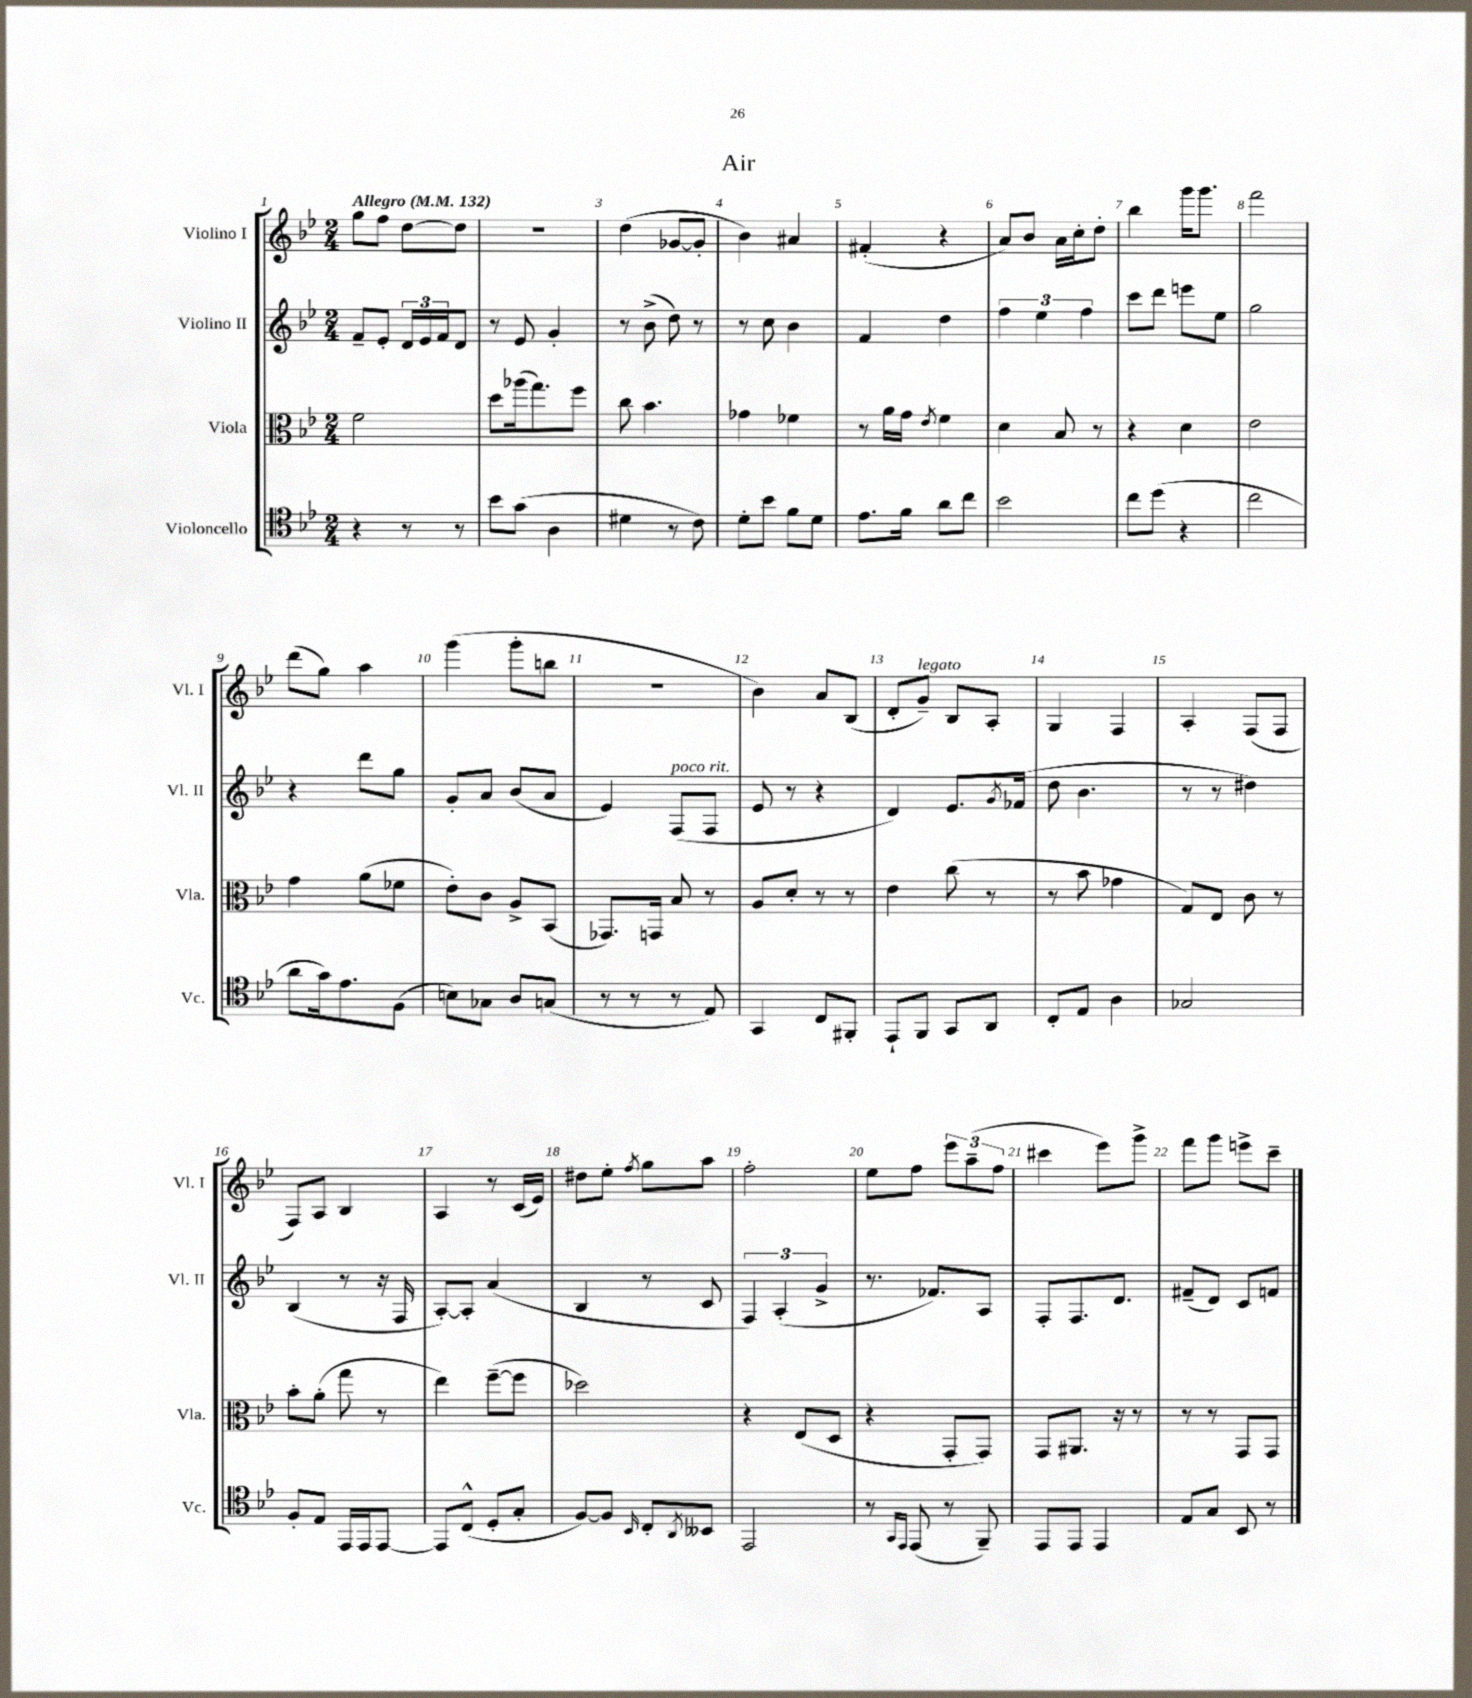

**kern	**kern	**kern	**kern
*part4	*part3	*part2	*part1
*staff4	*staff3	*staff2	*staff1
*I"Violoncello	*I"Viola	*I"Violino II	*I"Violino I
*I'Vc.	*I'Vla.	*I'Vl. II	*I'Vl. I
*clefC4	*clefC3	*clefG2	*clefG2
*k[b-e-]	*k[b-e-]	*k[b-e-]	*k[b-e-]
*M2/4	*M2/4	*M2/4	*M2/4
*MM132	*MM132	*MM132	*MM132
=1	=1	=1	=1
!	!	!	!LO:TX:a:B:t=Allegro
4r	2f\	8f~/L	8gg\L
.	.	8e-'/J	8ff\J
8r	.	24d/LL	[8dd\L
.	.	24e-/	.
.	.	24f/J	.
8r	.	8d/J	8dd\J]
=2	=2	=2	=2
8b-\L	8dd\L	8r	2r
(8g\J	(16aa-X\k	8e-/	.
.	8.gg\)	.	.
4A\	.	4g'/	.
.	8ff\J	.	.
=3	=3	=3	=3
4d#X\	8cc\	8r	(4dd\
.	4.b-\	(8b-^\	.
8r	.	8dd\)	[8g-X/L
8c\)	.	8r	8g-'/J]
=4	=4	=4	=4
8d'\L	4g-X\	8r	4b-\)
8b-\J	.	8cc\	.
8f\L	4f-X\	4b-\	4a#X/
8d\J	.	.	.
=5	=5	=5	=5
8.e-\L	8r	4f/	(4f#X'/
.	16a\LL	.	.
16f\Jk	16g\JJ	.	.
.	8qe-/	.	.
8a\L	4f\	4dd\	4r
8cc\J	.	.	.
=6	=6	=6	=6
2b-\	4d\	6ff\	8a/L)
.	.	.	8b-/J
.	.	6ee-\	.
.	8B-/	.	16a\LL
.	.	.	16cc'\J
.	.	6ff\	.
.	8r	.	8dd'\J
=7	=7	=7	=7
8cc\L	4r	8ccc\L	4bb-\
(8dd\J	.	8ddd\J	.
4r	4d\	8eeen\L	16ggg\KL
.	.	.	8.ggg\J
.	.	8ee-\J	.
=8	=8	=8	=8
2cc\	2e-\	2gg\	2fff\
!!LO:LB:g=z
=9	=9	=9	=9
8a\L	4g\	4r	(8ddd\L
16g\k)	.	.	8gg\J)
8.e-\	.	.	.
.	(8a\L	8ddd\L	4aa\
(8F\J	8f-X\J	8gg\J	.
=10	=10	=10	=10
8Bn\L)	8e-'\L)	8g'/L	(4ggg\
8G-X\J	8c\J	8a/J	.
8A/L	8A^/L	(8b-/L	8ggg'\L
(8Gn/J	(8BB-/J	8a/J	8bbn\J
=11	=11	=11	=11
8r	8.GG-X/L)	4e-/)	2r
8r	.	.	.
.	16GGn/Jk	.	.
!	!	!LO:TX:a:i:t=poco rit.	!
8r	8B-/	(8F/L	.
8E-/)	8r	8F/J	.
=12	=12	=12	=12
4GG/	8A/L	8e-/	4b-\)
.	8d'/J	8r	.
8C/L	8r	4r	8a/L
8FF#X'/J	8r	.	(8B-/J
=13	=13	=13	=13
8EE-`/L	4e-\	4d/)	8d'/L
!	!	!	!LO:TX:a:i:t=legato
8FF/J	.	.	8g~/J)
8GG/L	(8cc\	8.e-/L	8B-/L
8AA/J	8r	.	8A'/J
.	.	8qg/	.
.	.	(16f-X/Jk	.
=14	=14	=14	=14
8C'/L	8r	8dd\	4G/
8E-/J	8b-\	4.b-\	.
4A\	4g-X\	.	4F/
=15	=15	=15	=15
2G-X/	8G/L)	8r	4A'/
.	8E-/J	8r	.
.	8c\	4dd#X\)	(8F/L
.	8r	.	8F/J
!!LO:LB:g=z
=16	=16	=16	=16
8F'/L	8b-'\L	(4B-/	8F/L)
8E-/J	(8a'\J	.	8A/J
16EE-/LL	8gg\	8r	4B-/
16EE-/J	.	.	.
[8EE-/J	8r	16r	.
.	.	16F/	.
=17	=17	=17	=17
8EE-/L]	4ee-\)	[8A'/L)	4A/
(8C^^/J	.	8A'/J]	.
8D'/L	([8ff~\L	(4a/	8r
8G'/J	8ff\J]	.	(16c/LL
.	.	.	16e-/JJ)
=18	=18	=18	=18
[8F/L)	2dd-X\)	4B-/	8dd#X\L
8F/J]	.	.	8ee-'\J
16qqBB-/	.	.	8qff/
8C'/L	.	8r	8gg\L
8qAA/	.	.	.
8BB--X/J	.	8c/	8aa\J
=19	=19	=19	=19
2EE-/	4r	6F/)	2ff'\
.	.	(6A'/	.
.	(8E-/L	.	.
.	.	6g^/	.
.	8D/J	.	.
=20	=20	=20	=20
8r	4r	8.r	8ee-\L
16qqGG/LL	.	.	.
16qqEE-/JJ	.	.	.
(8EE-/	.	.	8ff\J
.	.	8.f-X/L)	.
8r	8GG'/L	.	12eee-\L
.	.	.	(12aa~\
8FF~/)	8GG/J)	8A/J	.
.	.	.	12ff\J
=21	=21	=21	=21
8EE-/L	8GG/L	8F'/L	4ccc#X\
8EE-/J	8.AA#X/J	8.F/	.
4EE-/	.	.	8eee-\L)
.	16r	8.d/J	.
.	8r	.	8ggg^\J
=22	=22	=22	=22
8E-/L	8r	(8f#X~/L	8fff\L
8G/J	8r	8d/J)	8ggg\J
8BB-/	8GG/L	8c/L	8eeen^\L
8r	8GG/J	8fn/J	8ccc~\J
==	==	==	==
*-	*-	*-	*-
